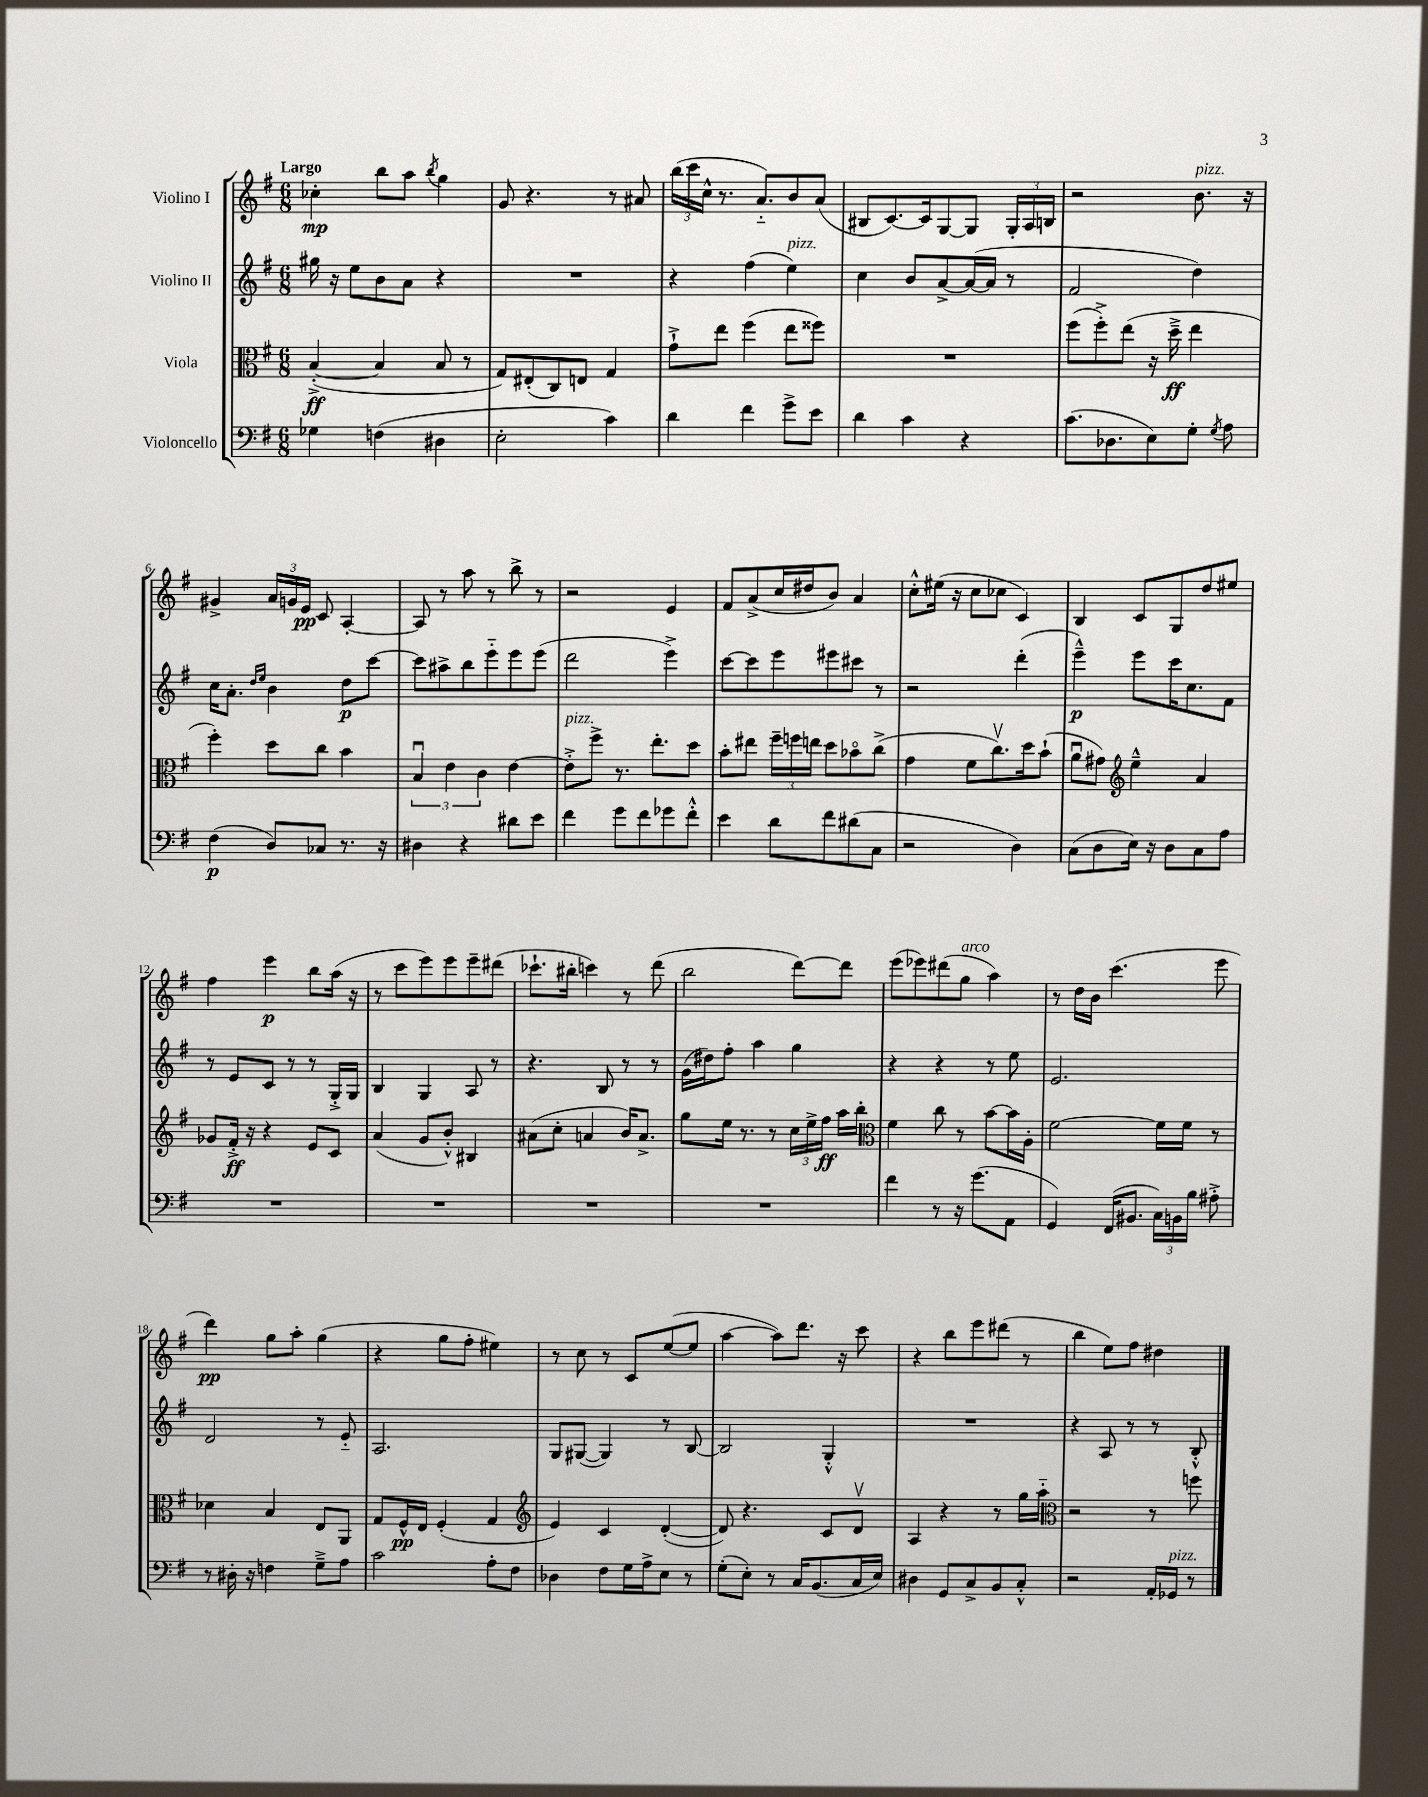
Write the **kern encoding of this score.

**kern	**dynam	**kern	**dynam	**kern	**dynam	**kern	**dynam
*part4	*part4	*part3	*part3	*part2	*part2	*part1	*part1
*staff4	*staff4	*staff3	*staff3	*staff2	*staff2	*staff1	*staff1
*I"Violoncello	*	*I"Viola	*	*I"Violino II	*	*I"Violino I	*
*clefF4	*	*clefC3	*	*clefG2	*	*clefG2	*
*k[f#]	*	*k[f#]	*	*k[f#]	*	*k[f#]	*
*M6/8	*	*M6/8	*	*M6/8	*	*M6/8	*
=1	=1	=1	=1	=1	=1	=1	=1
!	!	!	!	!	!	!LO:TX:a:B:t=Largo	!
4G-X\	.	([4B'^/	ff	16gg#X\	.	4cc-X'\	mp
.	.	.	.	16r	.	.	.
.	.	.	.	8ee\L	.	.	.
(4Fn\	.	4B/]	.	8b\	.	8bb\L	.
.	.	.	.	8a\J	.	8aa\J	.
.	.	.	.	.	.	8qbb/	.
4D#X\	.	8B/	.	4r	.	4gg\	.
.	.	8r	.	.	.	.	.
=2	=2	=2	=2	=2	=2	=2	=2
2E'\	.	8G/L)	.	2.r	.	8g/	.
.	.	(8E#X'/	.	.	.	4.r	.
.	.	8C/)	.	.	.	.	.
.	.	8En/J	.	.	.	.	.
4c\)	.	4G/	.	.	.	8r	.
.	.	.	.	.	.	8a#X/	.
=3	=3	=3	=3	=3	=3	=3	=3
4d\	.	8g`^\L	.	4r	.	(24bb\LL	.
.	.	.	.	.	.	24ccc\	.
.	.	.	.	.	.	24cc^^\JJ	.
.	.	8ee\J	.	.	.	8.r	.
4f#\	.	(4ff#\	.	(4ff#\	.	.	.
.	.	.	.	.	.	8.a/L)	.
!	!	!	!	!LO:TX:a:i:t=pizz.	!	!	!
8g^\L	.	8ee\L	.	4ee\)	.	8b/	.
8e\J	.	8ff##X\J)	.	.	.	(8a/J	.
=4	=4	=4	=4	=4	=4	=4	=4
4d\	.	2.r	.	4cc\	.	8B#X/L	.
.	.	.	.	.	.	[8.c/)	.
4c\	.	.	.	8b/L	.	.	.
.	.	.	.	.	.	16c/k]	.
.	.	.	.	[8a^/	.	[8G/	.
4r	.	.	.	(16a/L_	.	8G/J]	.
.	.	.	.	16a/JJ]	.	.	.
.	.	.	.	8r	.	24G'/LL	.
.	.	.	.	.	.	24A/	.
.	.	.	.	.	.	24Bn/JJ	.
=5	=5	=5	=5	=5	=5	=5	=5
(8.c\L	.	(8ff#\L	.	2f#/	.	2r	.
.	.	8ff#'^\)	.	.	.	.	.
8.D-X\	.	.	.	.	.	.	.
.	.	(8ee\J	.	.	.	.	.
8E\)	.	16r	.	.	.	.	.
.	.	16dd~^\	ff	.	.	.	.
!	!	!	!	!	!	!LO:TX:a:i:t=pizz.	!
8G'\J	.	4ee\	.	4dd\)	.	8.b\	.
8qG/	.	.	.	.	.	.	.
8A\	.	.	.	.	.	.	.
.	.	.	.	.	.	16r	.
!!LO:LB:g=z
=6	=6	=6	=6	=6	=6	=6	=6
(4F#\	p	4ff#'\)	.	16cc\KL	.	4g#X^/	.
.	.	.	.	8.a'\J	.	.	.
.	.	.	.	16qqdd/LL	.	.	.
.	.	.	.	16qqee/JJ	.	.	.
8D/L)	.	8dd\L	.	4b\	.	24a/LL	.
.	.	.	.	.	.	24gn/	.
.	.	.	.	.	.	24e/JJ	pp
8C-X/J	.	8cc\J	.	.	.	8c/	.
8.r	.	4b\	.	8dd\L	p	[4A'/	.
.	.	.	.	[8ccc\J	.	.	.
16r	.	.	.	.	.	.	.
=7	=7	=7	=7	=7	=7	=7	=7
4D#X\	.	6Bu/	.	8ccc\L]	.	8A/]	.
.	.	.	.	8aa#X^\	.	8r	.
.	.	6e\	.	.	.	.	.
4r	.	.	.	8bb\	.	8aa\	.
.	.	6c\	.	.	.	.	.
.	.	.	.	8eee\	.	8r	.
8d#X\L	.	[4e\	.	8eee\	.	8bb^\	.
8e\J	.	.	.	(8eee\J	.	8r	.
=8	=8	=8	=8	=8	=8	=8	=8
!	!	!LO:TX:a:i:t=pizz.	!	!	!	!	!
4f#\	.	8e'^\L]	.	2ddd\	.	2r	.
.	.	8ff#^\J	.	.	.	.	.
8g\L	.	8.r	.	.	.	.	.
8f#\	.	.	.	.	.	.	.
.	.	8.ee'\L	.	.	.	.	.
8g-X\	.	.	.	4eee^\)	.	4e/	.
8f#'^^\J	.	8dd\J	.	.	.	.	.
=9	=9	=9	=9	=9	=9	=9	=9
4e\	.	8b'\L	.	[8ccc\L	.	8f#/L	.
.	.	8ee#X\J	.	8ccc\]	.	(8a^/	.
8d\L	.	24ff#~\LL	.	8eee\	.	16cc/L	.
.	.	24ffn\	.	.	.	.	.
.	.	.	.	.	.	16dd#X/J	.
.	.	24een\JJ	.	.	.	.	.
8f#\	.	8dd\L	.	8eee#X\	.	8b/J)	.
(8d#X\	.	8b-X\	.	8ccc#X\J	.	4a/	.
8C\J	.	(8cc^\J	.	8r	.	.	.
=10	=10	=10	=10	=10	=10	=10	=10
2r	.	4g\	.	2r	.	8cc'^^\L	.
.	.	.	.	.	.	(16ee#X\Jk	.
.	.	.	.	.	.	16r	.
.	.	8f#\L	.	.	.	8cc\L	.
.	.	8.ccv\)	.	.	.	8cc-X\J	.
4D\)	.	.	.	(4ddd'\	.	4c/)	.
.	.	16dd\k	.	.	.	.	.
.	.	(8b`\J	.	.	.	.	.
=11	=11	=11	=11	=11	=11	=11	=11
(8C\L	.	8au\L	.	4eee~^^\)	p	4B/	.
8D\	.	8g#X\J)	.	.	.	.	.
*	*	*clefG2	*	*	*	*	*
16E\Jk)	.	4ee~^^\	.	8eee\L	.	8c/L	.
16r	.	.	.	.	.	.	.
8D\L	.	.	.	16ccc\K	.	8G/	.
.	.	.	.	8.cc\	.	.	.
8C\	.	4a/	.	.	.	8dd/	.
8A\J	.	.	.	8f#\J	.	8ee#X/J	.
!!LO:LB:g=z
=12	=12	=12	=12	=12	=12	=12	=12
2.r	.	8g-X/L	.	8r	.	4ff#\	.
.	.	16f#'^/Jk	ff	8e/L	.	.	.
.	.	16r	.	.	.	.	.
.	.	4r	.	8c/J	.	4eee\	p
.	.	.	.	8r	.	.	.
.	.	8e/L	.	8r	.	8bb\L	.
.	.	8c/J	.	16G'^/LL	.	(16aa\Jk	.
.	.	.	.	16G/JJ	.	16r	.
=13	=13	=13	=13	=13	=13	=13	=13
2.r	.	(4a/	.	4B/	.	8r	.
.	.	.	.	.	.	8ccc\L	.
.	.	8g/L	.	4G/	.	8eee\)	.
.	.	8b'^^/J)	.	.	.	8eee\	.
.	.	4B#X/	.	8A/	.	8eee~\	.
.	.	.	.	8r	.	(8ddd#X\J	.
=14	=14	=14	=14	=14	=14	=14	=14
2.r	.	(8a#X\L	.	4.r	.	8.ccc-X`\L	.
.	.	8cc'\J	.	.	.	.	.
.	.	.	.	.	.	16bb#X'\Jk	.
.	.	4an/	.	.	.	4cccn\)	.
.	.	.	.	8B/	.	.	.
.	.	16b/KL)	.	8r	.	8r	.
.	.	8.a^/J	.	.	.	.	.
.	.	.	.	8r	.	(8ddd\	.
=15	=15	=15	=15	=15	=15	=15	=15
2.r	.	8gg\L	.	(16g\LL	.	2bb\	.
.	.	.	.	16dd#X\J)	.	.	.
.	.	16ee\Jk	.	8ff#'\J	.	.	.
.	.	8.r	.	.	.	.	.
.	.	.	.	4aa\	.	.	.
.	.	8r	.	.	.	.	.
.	.	24cc\LL	.	4gg\	.	[8ddd\L)	.
.	.	24ee^\	.	.	.	.	.
.	.	24ff#\JJ	ff	.	.	.	.
.	.	16aa\LL	.	.	.	8ddd\J]	.
.	.	16bb'\JJ	.	.	.	.	.
=16	=16	=16	=16	=16	=16	=16	=16
*	*	*clefC3	*	*	*	*	*
4f#\	.	4f#\	.	4r	.	(8eee\L	.
.	.	.	.	.	.	8eee-X\)	.
8r	.	8cc\	.	4r	.	(8ddd#X\	.
!	!	!	!	!	!	!LO:TX:a:i:t=arco	!
16r	.	8r	.	.	.	8gg\J	.
(8.g\L	.	.	.	.	.	.	.
.	.	[8b\L	.	8r	.	4aa\)	.
8AA\J	.	16b\L]	.	8ee\	.	.	.
.	.	16A'\JJ	.	.	.	.	.
=17	=17	=17	=17	=17	=17	=17	=17
4GG/)	.	[2f#\	.	2.e/	.	8r	.
.	.	.	.	.	.	16dd\LL	.
.	.	.	.	.	.	16b\JJ	.
(16FF#/KL	.	.	.	.	.	(4.ccc\	.
8.BB#X/J	.	.	.	.	.	.	.
24C\LL)	.	16f#\LL]	.	.	.	.	.
24BBn\	.	.	.	.	.	.	.
.	.	16f#\JJ	.	.	.	.	.
24B\JJ	.	.	.	.	.	.	.
8A#X'^\	.	8r	.	.	.	8eee\	.
!!LO:LB:g=z
=18	=18	=18	=18	=18	=18	=18	=18
8r	.	4d-X\	.	2d/	.	4ddd\)	pp
16D#X'\	.	.	.	.	.	.	.
16r	.	.	.	.	.	.	.
4Fn\	.	4B/	.	.	.	8gg\L	.
.	.	.	.	.	.	8aa'\J	.
8G~^\L	.	8E/L	.	8r	.	(4gg\	.
8A\J	.	8AA/J	.	8e/	.	.	.
=19	=19	=19	=19	=19	=19	=19	=19
2c\	.	8G/L	.	2.A/	.	4r	.
.	.	16F#^^/L	pp	.	.	.	.
.	.	16E/JJ	.	.	.	.	.
.	.	(4F#'/	.	.	.	8gg\L	.
.	.	.	.	.	.	8ff#'\J	.
8A'\L	.	4G/	.	.	.	4ee#X\)	.
8F#\J	.	.	.	.	.	.	.
=20	=20	=20	=20	=20	=20	=20	=20
*	*	*clefG2	*	*	*	*	*
4D-X\	.	4e/)	.	8G/L	.	8r	.
.	.	.	.	([8G#X/J	.	8cc\	.
8F#\L	.	4c/	.	4G#/])	.	8r	.
16G\L	.	.	.	.	.	8c/L	.
16A^\J	.	.	.	.	.	.	.
8E\J	.	([4d'/	.	8r	.	([8ee/	.
8r	.	.	.	[8B/	.	8ee/J]	.
=21	=21	=21	=21	=21	=21	=21	=21
(8G'\L	.	8d/])	.	2B/]	.	[4aa\	.
8E'\J)	.	4.r	.	.	.	.	.
8r	.	.	.	.	.	8aa\L])	.
16C/KL	.	.	.	.	.	8.ddd\J	.
(8.BB/	.	.	.	.	.	.	.
.	.	8c/L	.	4G'^^/	.	.	.
.	.	.	.	.	.	16r	.
16C/L	.	8dv/J	.	.	.	8ccc\	.
16E/JJ)	.	.	.	.	.	.	.
=22	=22	=22	=22	=22	=22	=22	=22
4D#X\	.	4A/	.	2.r	.	4r	.
8GG/L	.	4r	.	.	.	8bb\L	.
8C^/	.	.	.	.	.	8eee\	.
8BB/	.	8r	.	.	.	(8ddd#X\J	.
8C'^^/J	.	16gg\LL	.	.	.	8r	.
.	.	16aa\JJ	.	.	.	.	.
=23	=23	=23	=23	=23	=23	=23	=23
*	*	*clefC3	*	*	*	*	*
2r	.	2r	.	4r	.	4bb\	.
.	.	.	.	8A/	.	8ee\L)	.
.	.	.	.	8r	.	8ff#\J	.
16AA'/LL	.	8r	.	8r	.	4dd#X\	.
!LO:TX:a:i:t=pizz.	!	!	!	!	!	!	!
16GG-X/JJ	.	.	.	.	.	.	.
8r	.	8ffn\	.	8B'^^/	.	.	.
==	==	==	==	==	==	==	==
*-	*-	*-	*-	*-	*-	*-	*-
